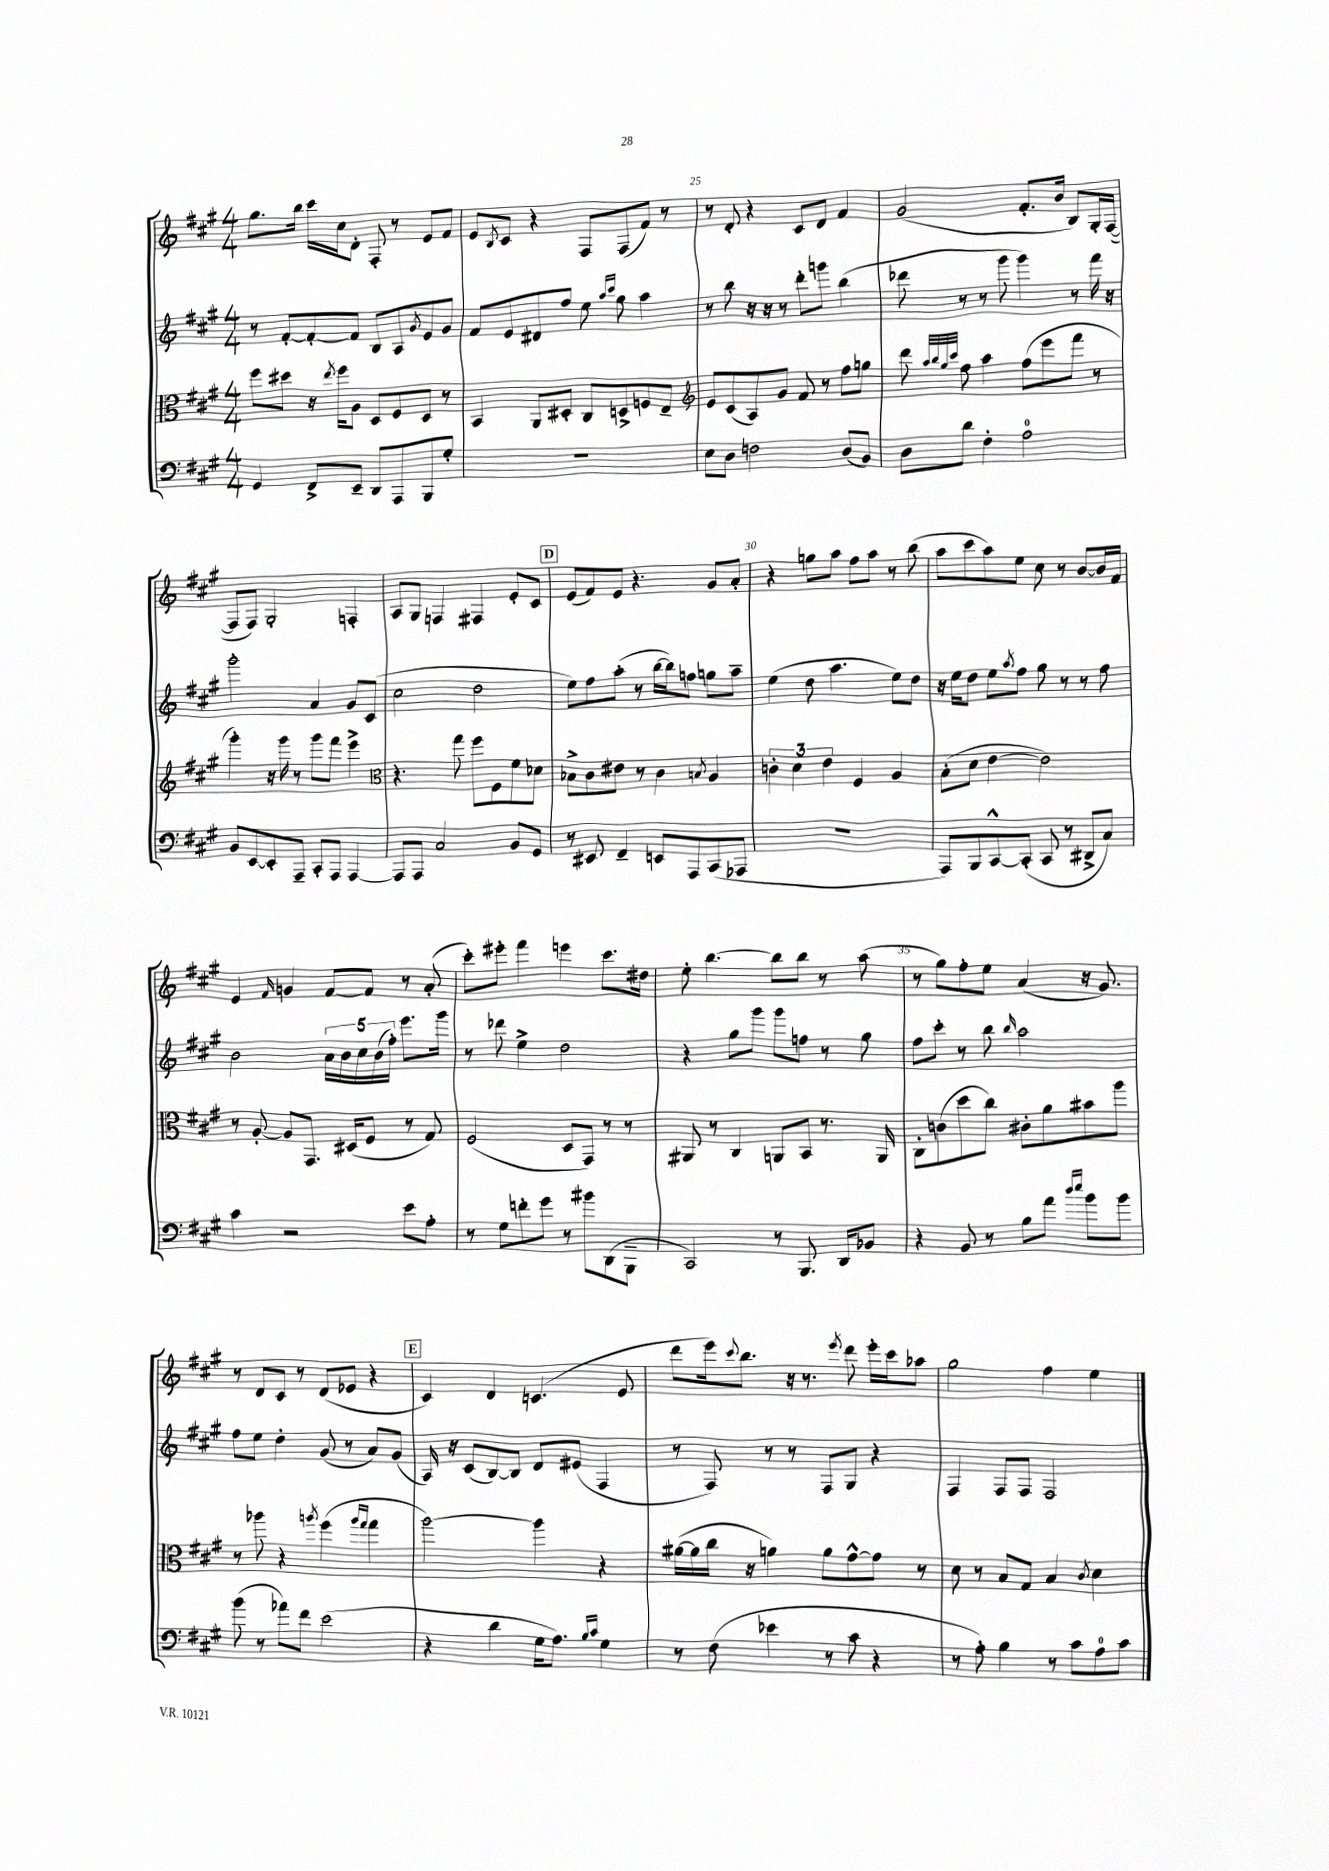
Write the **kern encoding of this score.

**kern	**kern	**kern	**kern
*staff4	*staff3	*staff2	*staff1
*clefF4	*clefC3	*clefG2	*clefG2
*k[f#c#g#]	*k[f#c#g#]	*k[f#c#g#]	*k[f#c#g#]
*M4/4	*M4/4	*M4/4	*M4/4
4GG#/	8ff#\L	8r	8.gg#\L
.	8dd#\J	[8f#'/L	.
.	.	.	16bb\Jk
8FF#^/L	16r	8f#'/_	16ccc#\LL
.	8qee/	.	.
.	16ff#\LK	.	16cc#\J
8EE~/J	8A\J	8f#/]J	8d'\J
8DD/L	8D/L	8B/L	8F#'/
8AAA/	8F#/	8A/	8r
.	.	8qg#/	.
8BBB/	8D/J	8e/	8e/L
8G#'/J	8r	8g#/J	8f#/J
=	=	=	=
1r	4BB/	8f#/L	8e/L
.	.	.	8qB/
.	.	8e/	8c#/J
.	8AA/L	8d#/	4r
.	8D#'/J	8ff#/J	.
.	8C#/L	8ee\	8F#/L
.	.	16qqaa/LL	.
.	.	16qqccc#/JJ	.
.	8D^/	8gg#\	(8F#/
.	8F/	4aa\	8f#/J)
.	8E~/J	.	8r
=	=	=	=
*	*clefG2	*	*
8E\L	8e/L	8r	8r
8D\J	(8c#/	8bb\	8d'/
2F\	8A/)	16r	4r
.	.	16r	.
.	8g#/J	8r	.
.	8f#/	8ddd'\L	8c#/L
.	8r	8ggg\J	8d/J
(8D/L	8ff#\L	(4bb\	4f#/
8BB/J)	8gg\J	.	.
=	=	=	=
8D\L	8ddd\	8ddd-\	(2g#/
.	32qqaa/LLL	.	.
.	32qqbb/	.	.
.	32qqgg#/	.	.
.	32qqccc#/JJJ	.	.
8d\J	8ff#\	8r	.
4F#'\	4aa\	8r	.
.	.	8ggg#\	.
2A\	(8ff#\L	4ggg#\)	8.f#'/L
.	8eee\	.	.
.	.	.	16b/Jk
.	8fff#\J	8r	8B/L)
.	8r	16fff#\	16G#'/L
.	.	16r	([16F#/JJ
=	=	=	=
8BB/L	4ggg#'\)	2ggg#'\	8F#/]L
[8EE/	.	.	8F#/J)
8EE'/]	16r	.	2G#'/
.	16ggg#\	.	.
8AAA~/J	8r	.	.
8CC#'/L	8ggg#\L	4a/	.
8AAA/J	8fff#\J	.	.
[4AAA/	4eee^\	8g#/L	4F'/
.	.	(8c#/J	.
=	=	=	=
*	*clefC3	*	*
8AAA/]L	4.r	2cc#\	8A/L
8AAA/J	.	.	8G#/J
2C#/	.	.	4F/
.	8gg#\	.	.
.	8ff#\L	2dd\	4F#/
.	8F#\	.	.
8BB/L	8f#\	.	8e'/L
8GG#/J	8d-\J	.	8c#/J
=	=	=	=
8r	8B-^\L	8ee\L)	(8e/L
8EE#/	8c#\	8ff#\	8f#/)
4FF#~/	8e#\J	(8aa'\J	8e/J
.	8r	8r	4.r
8EE/L	4c#\	[16bb\LL	.
.	.	16bb\]J)	.
8AAA/	.	8ff\J	.
.	8qB/	.	.
(8CC#/	4A/	8gg\L	8g#/L
8AAA-/J	.	8aa~\J	8a'/J
=	=	=	=
1r	6c'\	(4ee\	4r
.	6d\	.	.
.	.	8dd\	8gg\L
.	6e\	.	.
.	.	4.aa\	8aa\J
.	4F#/	.	8ff#\L
.	.	.	8aa\J
.	4A/	8ee\L)	8r
.	.	8dd\J	(8bb\
=	=	=	=
8AAA/L)	(8B'\L	16r	8aa\L
.	.	16ee\LK	.
8BBB/	8d\J	8dd\J	8ccc#\
[8CC#^^/	[4e\	8ee\L	8aa\)
.	.	8qaa/	.
(8CC#'/]J	.	8ff#\J	8ee\J
8CC#/	2e\])	8gg#\	8cc#\
8r	.	8r	8r
8DD#^/L	.	8r	[8b/L
8C#/J)	.	8ff#\	16b/]L
.	.	.	16f#/JJ
=	=	=	=
4c#\	8r	2b\	4e/
.	[8A'/	.	.
.	.	.	16qqf#/
2r	8A/]L	.	4g/
.	8.GG#/J	.	.
.	.	20a\LL	[8f#/L
.	.	20b\	.
.	(16D#/LK	.	.
.	.	20cc#\	.
.	8F#/J	.	8f#/]J
.	.	(20b\	.
.	.	20ff#'\JJ)	.
8e\L	8r	8.eee\L	8r
8A'\J	8G#/)	.	(8a'/
.	.	16ggg#\Jk	.
=	=	=	=
8r	(2F#/	8r	8ccc#'\L)
8G#\L	.	8ddd-\	8eee#'\J
8f'\	.	4ee^\	4fff#\
8g#\J	.	.	.
8r	8D/L	2dd\	4eee\
8b#\L	8GG#/J)	.	.
(8DD\	8r	.	8.ccc#\L
8BBB~\J	8r	.	.
.	.	.	16dd#\Jk
=	=	=	=
2CC#/)	8AA#/	4r	8ee'\
.	8r	.	[4.bb\
.	4C#/	8gg#\L	.
.	.	8ggg#\J	.
8r	8AA/L	8ggg#\L	8bb\]L
8.BBB/	8BB/J	8ff\J	8bb\J
.	8.r	8r	8r
16DD/LK	.	.	.
8BB-/J	.	8gg#\	(8aa\
.	16AA/	.	.
=	=	=	=
4r	8C#'\L	8ff#\L	8r
.	(8c\	8ccc#'\J	8gg#\L)
8BB/	8dd\	8r	8ff#'\
8r	8cc#\J)	8bb\	8ee\J
.	.	16qqbb/	.
8B\L	8c#'\L	2aa\	(4a/
8a\J	8a\	.	.
16qqdd/LL	.	.	.
16qqee/JJ	.	.	.
8b\L	8b#\	.	16r
.	.	.	8.g#/)
8b\J	8aa\J	.	.
=	=	=	=
(8b\	8r	8ff#\L	8r
8r	8aa-\	8ee\J	8d/L
8a-\L)	4r	4dd'\	8c#/J
8f#\J	.	.	8r
.	8qaa/	.	.
(2e\	(4ff#\	(8g#/	(8d/L
.	.	8r	8e-/J
.	16qqaa/LL	.	.
.	16qqgg#/JJ	.	.
.	4gg#\	8a/L)	4r
.	.	(8g#/J	.
=	=	=	=
4r	[2aa\)	16A/)	4c#/)
.	.	16r	.
.	.	(8c#/L	.
4d\	.	[8B/)	4d/
.	.	8B/]J	.
16G#\LK	4aa\]	8d/L	(4.c/
8.A\J)	.	.	.
.	.	(8e#/J	.
16qqB/LL	.	.	.
16qqc#/JJ	.	.	.
4G#\	4r	4F#/	.
.	.	.	8e/
=	=	=	=
8r	([16a#\LL	8r	8ddd\L
.	16a#\]	.	.
(8F#\	16cc#\JJ	8F#/)	16eee\k)
.	.	.	8qqccc#/
.	16r	.	8.bb\J
4e-\	4a\)	8r	.
.	.	8r	16r
.	.	.	8.r
8r	8a\L	8F#/L	.
.	.	.	8qeee/
8c#\	[8g#^^\	8G#/J	8ddd\
4r	8g#\]J	4r	16eee'\LL
.	.	.	16ccc#\J
.	8r	.	8aa-\J
=	=	=	=
8r	8d\	4F#/	2gg#\
8A'\)	8r	.	.
4B\	8B/L	8F#/L	.
.	8G#/J	8F#/J	.
8r	4B/	2F#/	4ff#\
8c#\L	.	.	.
.	8qc#/	.	.
8A\	4d\	.	4ee\
8c#\J	.	.	.
==	==	==	==
*-	*-	*-	*-
